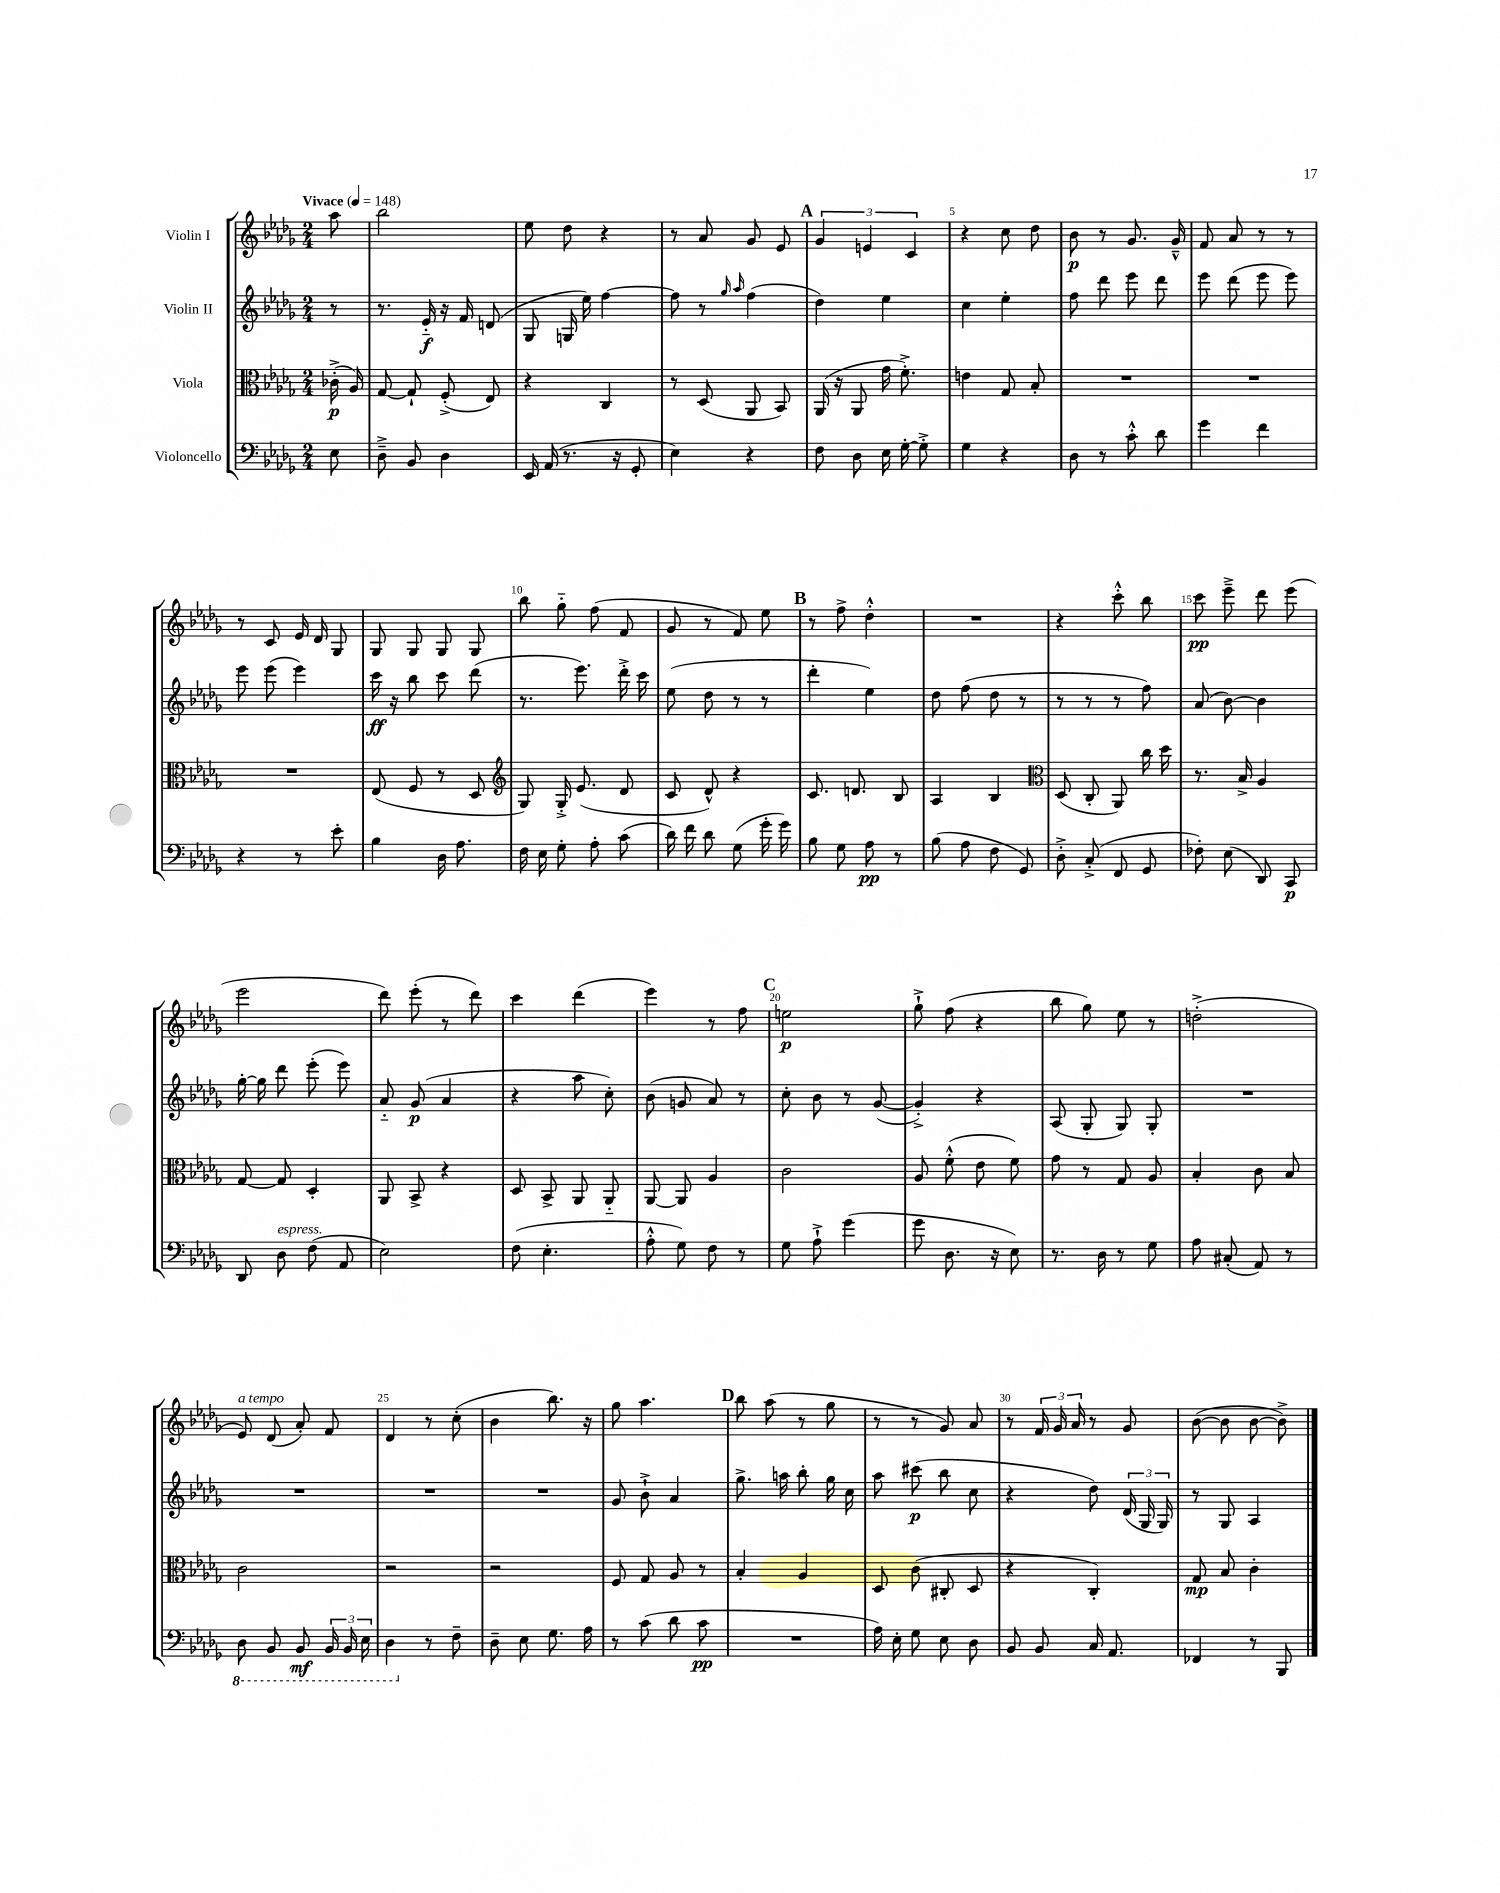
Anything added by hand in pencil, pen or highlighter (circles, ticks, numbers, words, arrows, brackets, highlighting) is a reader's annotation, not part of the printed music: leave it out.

**kern	**kern	**kern	**kern
*staff4	*staff3	*staff2	*staff1
*clefF4	*clefC3	*clefG2	*clefG2
*k[b-e-a-d-g-]	*k[b-e-a-d-g-]	*k[b-e-a-d-g-]	*k[b-e-a-d-g-]
*M2/4	*M2/4	*M2/4	*M2/4
*MM148	*MM148	*MM148	*MM148
8E-\	(16c-'^\	8r	8aa-\
.	16A-/)	.	.
=	=	=	=
8D-~^\	[8G-/	8.r	2bb-\
8BB-/	8G-`/]	.	.
.	.	16e-'~/	.
4D-\	(8F'^/	16r	.
.	.	16f/	.
.	8E-/)	(8d/	.
=	=	=	=
16EE-/	4r	8G-/	8ee-\
(16AA-/	.	.	.
8.r	.	16G/	8dd-\
.	.	16ee-\)	.
.	4C/	[4ff\	4r
16r	.	.	.
8GG-'/	.	.	.
=	=	=	=
4E-\)	8r	8ff\]	8r
.	(8D-/	8r	8a-/
.	.	16qqgg-/	.
.	.	16qqaa-/	.
4r	8AA-/	(4ff\	8g-/
.	8BB-/)	.	8e-/
=	=	=	=
8F\	(16AA-/	4dd-\)	6g-/
.	16r	.	.
8D-\	8AA-/	.	.
.	.	.	6e/
16E-\	16g-\	4ee-\	.
[16G-'\	8.f'^\)	.	.
.	.	.	6c/
8G-'^\]	.	.	.
=	=	=	=
4G-\	4e\	4cc\	4r
4r	8G-/	4ee-'\	8cc\
.	8B-'/	.	8dd-\
=	=	=	=
8D-\	2r	8ff\	8b-\
8r	.	8ddd-\	8r
8c'^^\	.	8eee-\	8.g-/
8d-\	.	8ddd-\	.
.	.	.	16g-~^^/
=	=	=	=
4g-\	2r	8eee-\	8f/
.	.	(8ddd-\	8a-/
4f\	.	8eee-\	8r
.	.	8eee-\)	8r
=	=	=	=
4r	2r	8eee-\	8r
.	.	(8eee-\	8c/
8r	.	4eee-\)	16e-/
.	.	.	16d-/
8e-'\	.	.	8G-/
=	=	=	=
4B-\	(8E-/	16ccc\	8G-/
.	.	16r	.
.	8F/	8bb-\	8G-/
16D-\	8r	8ccc\	8G-/
8.A-\	.	.	.
.	8D-/	(8ddd-\	8G-/
=	=	=	=
*	*clefG2	*	*
16F\	8G-/)	8.r	8bb-\
16E-\	.	.	.
8G-'\	16G-'^/	.	8gg-'~\
.	(8.e-/	8.eee-\)	.
8A-'\	.	.	(8ff\
(8c\	8d-/	16ddd-'^\	8f/
.	.	16ccc\	.
=	=	=	=
16d-\)	8c/	(8ee-\	8g-/
16f\	.	.	.
8d-\	8d-^^/)	8dd-\	8r
(8G-\	4r	8r	8f/)
16g-'\	.	8r	8ee-\
16g-\)	.	.	.
=	=	=	=
8B-\	8.c/	4ddd-'\	8r
8G-\	.	.	8ff^\
.	8.d/	.	.
8A-\	.	4ee-\)	4dd-'^^\
8r	8B-/	.	.
=	=	=	=
(8B-\	4A-/	8dd-\	2r
8A-\	.	(8ff\	.
8F\	4B-/	8dd-\	.
8GG-/)	.	8r	.
=	=	=	=
*	*clefC3	*	*
8D-'^\	(8D-/	8r	4r
(8C'^/	8C'/	8r	.
8FF/	8AA-/)	8r	8ccc'^^\
8GG-/	16cc\	8ff\)	8bb-\
.	16dd-\	.	.
=	=	=	=
8F-'\)	8.r	(8a-/	8ccc\
(8E-\	.	[8b-\)	8eee-~^\
.	16B-^/	.	.
8DD-/)	4A-/	4b-\]	8ddd-\
8CC/	.	.	(8eee-\
=	=	=	=
8DD-/	[8G-/	[16gg-'\	2eee-\
.	.	16gg-\]	.
8D-\	8G-/]	8ddd-\	.
(8F\	4D-'/	(8eee-'\	.
8AA-/	.	8eee-\)	.
=	=	=	=
2E-\)	8AA-/	8a-'~/	8ddd-\)
.	8BB-^/	(8g-/	(8eee-'\
.	4r	4a-/	8r
.	.	.	8ddd-\)
=	=	=	=
(8F\	8D-/	4r	4ccc\
4.E-'\	8BB-^/	.	.
.	8AA-/	8aa-\	(4ddd-\
.	8AA-'~/	8cc'\)	.
=	=	=	=
8A-'^^\	[8AA-/	(8b-\	4eee-\)
8G-\)	8AA-/]	8g/	.
8F\	4A-/	8a-/)	8r
8r	.	8r	8ff\
=	=	=	=
8G-\	2c\	8cc'\	2ee\
8A-`^\	.	8b-\	.
(4g-\	.	8r	.
.	.	([8g-/	.
=	=	=	=
8g-\	8A-/	4g-'^/])	8gg-`^\
8.D-\	(8f'^^\	.	(8ff\
.	8e-\	4r	4r
16r	.	.	.
8E-\)	8f\)	.	.
=	=	=	=
8.r	8g-\	(8A-/	8bb-\
.	8r	8G-'/	8gg-\)
16D-\	.	.	.
8r	8G-/	8G-/)	8ee-\
8G-\	8A-/	8G-'/	8r
=	=	=	=
8A-\	4B-'/	2r	(2dd'^\
(8C#'/	.	.	.
8AA-/)	8c\	.	.
8r	8B-/	.	.
=	=	=	=
8DD-\	2c\	2r	8e-/)
8BBB-/	.	.	(8d-/
8BBB-/	.	.	8a-'/)
24BBB-/	.	.	8f/
24BBB-/	.	.	.
24EE-\	.	.	.
=	=	=	=
4DD-\	2r	2r	4d-/
8r	.	.	8r
8F~\	.	.	(8cc'\
=	=	=	=
8D-~\	2r	2r	4b-\
8E-\	.	.	.
8.G-\	.	.	8.bb-\)
16A-\	.	.	16r
=	=	=	=
8r	8F/	8g-/	8gg-\
(8c\	8G-/	8b-`^\	4.aa-\
8d-\	8A-/	4a-/	.
8c\	8r	.	.
=	=	=	=
2r	4B-'/	8.gg-^\	8bb-\
.	.	.	(8aa-\
.	.	16aa\	.
.	4A-/	8bb-'\	8r
.	.	16gg-\	8gg-\
.	.	16cc\	.
=	=	=	=
16A-\)	8D-/	8aa-\	8r
16E-'\	.	.	.
8G-\	(8c\	(8ccc#\	8r
8E-\	8C#'/	8bb-\	8g-/)
8D-\	8D-/	8cc\	8a-/
=	=	=	=
8BB-/	4r	4r	8r
8BB-/	.	.	24f/
.	.	.	24g-/
.	.	.	24a-/
16C/	4C'/)	8dd-\)	8r
8.AA-/	.	.	.
.	.	(24d-/	8g-/
.	.	24G-/	.
.	.	24G-/)	.
=	=	=	=
4FF-/	8G-/	8r	([8b-\
.	8B-/	8G-/	8b-\]
8r	4c'\	4A-/	[8b-\
8BBB-/	.	.	8b-^\])
==	==	==	==
*-	*-	*-	*-
